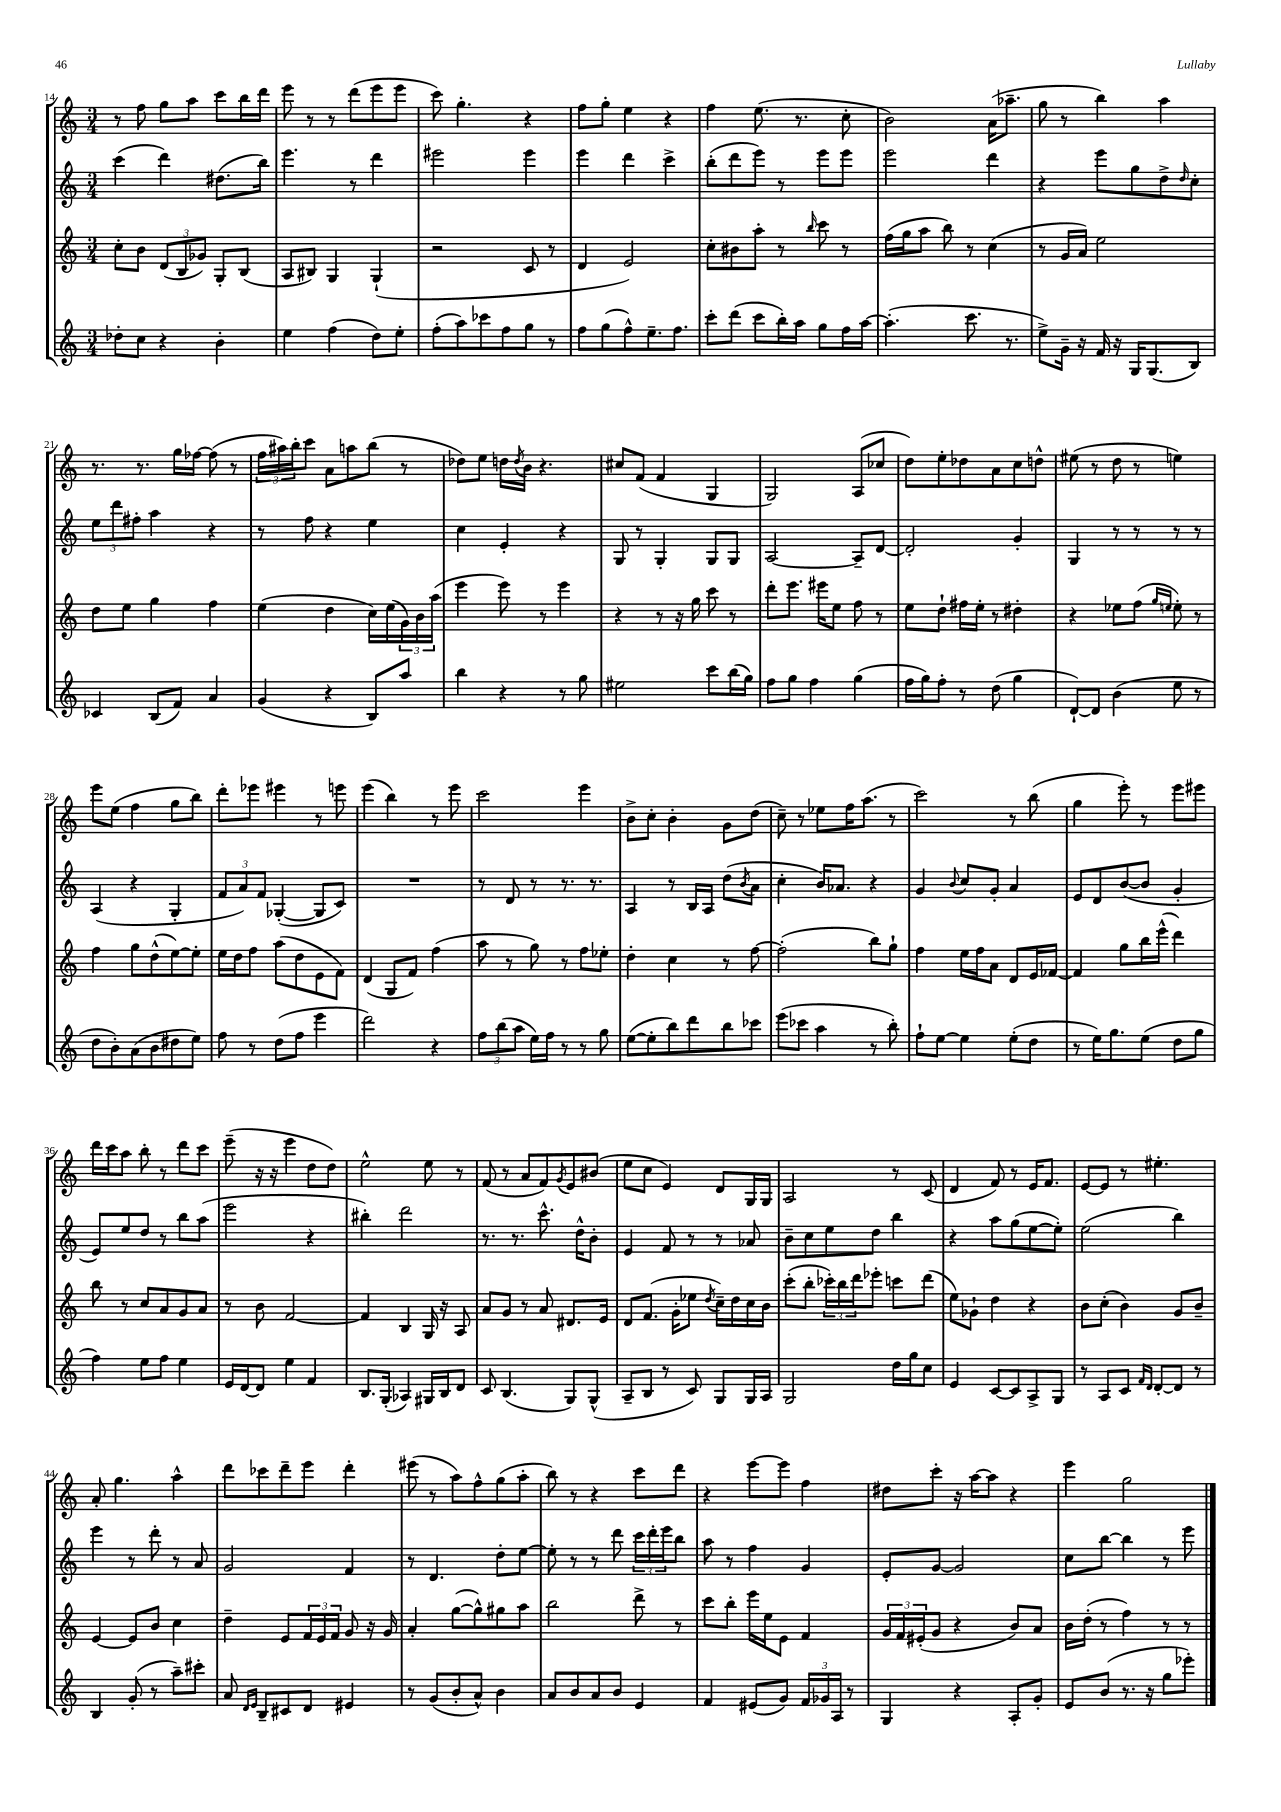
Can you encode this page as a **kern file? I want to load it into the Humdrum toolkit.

**kern	**kern	**kern	**kern
*staff4	*staff3	*staff2	*staff1
*clefG2	*clefG2	*clefG2	*clefG2
*k[]	*k[]	*k[]	*k[]
*M3/4	*M3/4	*M3/4	*M3/4
8dd-'\L	8cc'\L	(4ccc\	8r
8cc\J	8b\J	.	8ff\
4r	(12d/L	4ddd\)	8gg\L
.	12B/	.	.
.	.	.	8aa\J
.	12g-/J)	.	.
4b'\	8G'/L	(8.dd#\L	8ccc\L
.	(8B/J	.	16bb\L
.	.	16bb\Jk)	16ddd\JJ
=	=	=	=
4ee\	8A/L	4.eee\	8eee\
.	8B#/J)	.	8r
(4ff\	4G/	.	8r
.	.	8r	(8ddd\L
8dd\L)	(4G`/	4ddd\	8eee\
8ee'\J	.	.	8eee\J
=	=	=	=
(8ff'\L	2r	2eee#\	8ccc\)
8aa\)	.	.	4.gg'\
8ccc-\	.	.	.
8ff\	.	.	.
8gg\J	8c/	4eee#\	4r
8r	8r	.	.
=	=	=	=
8ff\L	4d/	4eee\	8ff\L
(8gg\	.	.	8gg'\J
8ff^^\)	2e/)	4ddd\	4ee\
8.ee~\	.	.	.
.	.	4ccc^\	4r
8.ff\J	.	.	.
=	=	=	=
8ccc'\L	8cc'\L	(8bb'\L	4ff\
(8ddd\J	8b#\	8ddd\	.
8ccc\L	8aa'\J	8eee\J)	(8.ee\
16bb'\L)	8r	8r	.
16aa\JJ	.	.	8.r
.	16qqbb/	.	.
8gg\L	8ccc\	8eee\L	.
16ff\L	8r	8eee\J	8cc'\
[16aa\JJ	.	.	.
=	=	=	=
(4.aa'\]	(16ff\LL	2eee\	2b\)
.	16gg\J	.	.
.	8aa\J	.	.
.	8bb\)	.	.
8.ccc\	8r	.	.
.	(4cc\	4ddd\	(16a\LK
8.r	.	.	8.aa-~\J
=	=	=	=
8ee^\L)	8r	4r	8gg\
16g~\Jk	16g/LL	.	8r
16r	16a/JJ)	.	.
16f/	2ee\	8eee\L	4bb\)
16r	.	.	.
16G/LK	.	8gg\	.
(8.G/	.	.	.
.	.	8dd^\	4aa\
.	.	16qqdd/	.
8B/J)	.	8cc'\J	.
=	=	=	=
4c-/	8dd\L	12ee\L	8.r
.	.	12ddd\	.
.	8ee\J	.	.
.	.	12ff#'\J	.
.	.	.	8.r
(8B/L	4gg\	4aa\	.
8f/J)	.	.	16gg\LL
.	.	.	[16ff-\JJ
4a/	4ff\	4r	(8ff-\]
.	.	.	8r
=	=	=	=
(4g/	(4ee\	8r	24ff\LL
.	.	.	24aa#\)
.	.	.	24bb'\J
.	.	8ff\	8ccc\J
4r	4dd\	4r	8a\L
.	.	.	8aa\
8B/L)	16cc\LL)	4ee\	(8bb\J
.	(16ee\	.	.
8aa/J	24g\)	.	8r
.	24b\	.	.
.	(24aa\JJ	.	.
=	=	=	=
4bb\	4eee\	4cc\	8dd-\L)
.	.	.	8ee\J
4r	8eee\)	4e'/	16dd\LL
.	.	.	8qdd/
.	.	.	16b\JJ
.	8r	.	4.r
8r	4eee\	4r	.
8gg\	.	.	.
=	=	=	=
2ee#\	4r	8G/	8cc#/L
.	.	8r	(8f/J
.	8r	4G'/	4f/
.	16r	.	.
.	16gg\	.	.
8ccc\L	8ccc\	8G/L	4G/
(16bb\L	8r	8G/J	.
16gg\JJ)	.	.	.
=	=	=	=
8ff\L	8ddd'\L	[2A/	2G/)
8gg\J	8.eee\J	.	.
4ff\	.	.	.
.	16eee#\LK	.	.
.	8ee\J	.	.
(4gg\	8ff\	8A~/]L	(8A/L
.	8r	[8d/J	8cc-/J
=	=	=	=
16ff\LL	8ee\L	2d'/]	8dd\L)
16gg\J)	.	.	.
8ff'\J	8dd`\J	.	8ee'\
8r	16ff#\LL	.	8dd-\
.	16ee'\JJ	.	.
(8dd\	8r	.	8a\
4gg\	4dd#'\	4g'/	8cc\
.	.	.	8dd^^\J
=	=	=	=
[8d`/L)	4r	4G/	(8ee#\
8d/]J	.	.	8r
(4b\	8ee-\L	8r	8dd\
.	(8ff\J	8r	8r
.	16qqgg/LL	.	.
.	16qqee/JJ	.	.
8ee\	8ee'\)	8r	4ee\)
8r	8r	8r	.
=	=	=	=
8dd\L	4ff\	(4A/	8eee\L
8b'\)	.	.	(8ee\J
(8a\	8gg\L	4r	4ff\
8b\	(8dd^^\	.	.
8dd#\	[8ee\)	4G'/	8gg\L
8ee\J)	8ee'\]J	.	8bb\J)
=	=	=	=
8ff\	16ee\LL	12f/L	8ddd'\L
.	16dd\J	.	.
.	.	12a/)	.
8r	8ff\J	.	8eee-\J
.	.	12f/J	.
(8dd\L	(8aa\L	([4G-'/	4eee#\
8ff\J	8dd\	.	.
4eee\	8e\	8G-/]L	8r
.	8f\J)	8c/J)	8eee\
=	=	=	=
2ddd\)	(4d/	2.r	(4eee\
.	8G/L	.	4bb\)
.	8f/J)	.	.
4r	(4ff\	.	8r
.	.	.	8eee\
=	=	=	=
12ff\L	8aa\	8r	2ccc\
(12bb\	.	.	.
.	8r	8d/	.
12aa\J	.	.	.
16ee\LL)	8gg\)	8r	.
16ff\JJ	.	.	.
8r	8r	8.r	.
8r	8ff\L	.	4eee\
.	.	8.r	.
8gg\	8ee-'\J	.	.
=	=	=	=
([8ee\L	4dd'\	4A/	8b^\L
8ee'\]	.	.	8cc'\J
8bb\)	4cc\	8r	4b'\
8ddd\	.	16B/LL	.
.	.	16A/JJ	.
8bb\	8r	(8dd\L	8g\L
.	.	8qb/	.
8ccc-\J	[8ff\	8a\J	(8dd\J
=	=	=	=
(8eee\L	(2ff'\]	4cc'\	8cc~\)
8ccc-\J	.	.	8r
4aa\	.	16b/LK)	8ee-\L
.	.	8.a-/J	.
.	.	.	16ff\K
.	.	.	(8.aa\J
8r	8bb\L)	4r	.
8bb'\)	8gg`\J	.	8r
=	=	=	=
8ff`\L	4ff\	4g/	2ccc\)
[8ee\J	.	.	.
.	.	8qqb/	.
4ee\]	16ee\LL	8cc/L	.
.	16ff\J	.	.
.	8a\J	8g'/J	.
(8ee'\L	8d/L	4a/	8r
8dd\J	16e/L	.	(8bb\
.	[16f-/JJ	.	.
=	=	=	=
8r	4f-/]	8e/L	4gg\
16ee\LK)	.	8d/	.
8.gg\	.	.	.
.	8gg\L	([8b/	8eee'\)
(8ee\J	16bb\L	8b/]J	8r
.	(16eee^^\JJ	.	.
8dd\L	4ddd\)	4g'/	8eee\L
8gg\J	.	.	8eee#\J
=	=	=	=
4ff\)	8bb\	8e/L)	16ddd\LL
.	.	.	16ccc\J
.	8r	8ee/	8aa\J
8ee\L	8cc/L	8dd/J	8bb'\
8ff\J	8a/	8r	8r
4ee\	8g/	8bb\L	8ddd\L
.	8a/J	(8aa\J	8ccc\J
=	=	=	=
16e/LL	8r	2eee\	(8eee~\
[16d/J	.	.	.
8d/]J	8b\	.	16r
.	.	.	16r
4ee\	[2f/	.	4eee\
4f/	.	4r	8dd\L
.	.	.	8dd\J)
=	=	=	=
8.B/L	4f/]	4bb#'\)	2ee^^\
(16G'/Jk	.	.	.
4A-/)	4B/	2ddd\	.
16G#/LL	16G/	.	8ee\
16B/J	16r	.	.
8d/J	8A/	.	8r
=	=	=	=
8c/	8a/L	8.r	(8f/
(4.B/	8g/J	.	8r
.	.	8.r	.
.	8r	.	8a/L
.	8a/	8.ccc^^\	8f/)
.	.	.	8qg/
8G/L)	8.d#/L	.	8e/
.	.	16dd^^\LK	.
(8G^^/J	.	8b'\J	(8b#/J
.	16e/Jk	.	.
=	=	=	=
8A~/L	8d/L	4e/	8ee\L
8B/J	(8.f/J	.	8cc\J
8r	.	8f/	4e/)
.	16g'\LK	.	.
8c/)	8ee-\J	8r	.
.	8qdd/	.	.
8G/L	16cc~\LL)	8r	8d/L
.	16dd\	.	.
16G/L	16cc\	8a-/	16G/L
16A/JJ	16b\JJ	.	16G/JJ
=	=	=	=
2G/	(8ccc'\L	8b~\L	2A/
.	8bb'\J	8cc\	.
.	24ccc-'\LL)	8ee\	.
.	24bb\	.	.
.	24ddd\J	.	.
.	8eee-'\J	8dd\J	.
16dd\LL	8ccc\L	4bb\	8r
16gg\J	.	.	.
8cc\J	(8ddd\J	.	(8c/
=	=	=	=
4e/	8ee\L)	4r	4d/
.	8g-`\J	.	.
[8c/L	4dd\	8aa\L	8f/)
8c/]	.	(8gg\	8r
8A^/	4r	[8ee\	16e/LK
.	.	.	8.f/J
8G/J	.	8ee'\]J)	.
=	=	=	=
8r	8b\L	(2ee\	[8e/L
8A/L	(8cc'\J	.	8e/]J
8c/J	4b\)	.	8r
16qqf/LL	.	.	.
16qqd/JJ	.	.	.
[8d'/L	.	.	4.ee#'\
8d/]J	8g/L	4bb\)	.
8r	8b~/J	.	.
=	=	=	=
4B/	[4e/	4eee\	8a'/
.	.	.	4.gg\
(8g'/	8e/]L	8r	.
8r	8b/J	8ddd'\	.
8aa~\L)	4cc\	8r	4aa^^\
8ccc#'\J	.	8a/	.
=	=	=	=
8a/	4dd~\	2g/	8ddd\L
16qqd/LL	.	.	.
16qqe/JJ	.	.	.
8B~/L	.	.	8ccc-\
8c#/	8e/L	.	8ddd~\
8d/J	24f/L	.	8eee\J
.	24e/	.	.
.	24f/JJ	.	.
4e#/	8g/	4f/	4ddd'\
.	16r	.	.
.	16g/	.	.
=	=	=	=
8r	4a'/	8r	(8eee#\
(8g/L	.	4.d/	8r
8b'/	([8gg\L	.	8aa\L)
8a^^/J)	8gg^^\])	.	8ff^^\
4b\	8gg#\	8dd'\L	(8gg\
.	8aa\J	[8ee\J	8aa'\J
=	=	=	=
8a/L	2bb\	8ee'\]	8bb\)
8b/	.	8r	8r
8a/	.	8r	4r
8b/J	.	8ddd\	.
4e/	8ddd^\	24ccc\LL	8ccc\L
.	.	24ddd'\	.
.	.	24eee\J	.
.	8r	8bb\J	8ddd\J
=	=	=	=
4f/	8ccc\L	8aa\	4r
.	8bb'\J	8r	.
(8e#/L	16eee\LL	4ff\	[8eee\L
.	16ee\J	.	.
8g/J)	8e\J	.	8eee\]J
24f/LL	4f/	4g/	4ff\
24g-/	.	.	.
24A/JJ	.	.	.
8r	.	.	.
=	=	=	=
4G/	24g/LL	8e'/L	8dd#\L
.	24f/	.	.
.	(24e#'/J	.	.
.	8g/J	[8g/J	8ccc'\J
4r	4r	2g/]	16r
.	.	.	[16aa\LK
.	.	.	8aa\]J
8A'/L	8b/L)	.	4r
8g'/J	8a/J	.	.
=	=	=	=
8e/L	16b\LL	8cc\L	4eee\
.	(16dd'\JJ	.	.
(8b/J	8r	[8bb\J	.
8.r	4ff\)	4bb\]	2gg\
16r	.	.	.
8gg\L	8r	8r	.
8eee-'\J)	8r	8eee\	.
==	==	==	==
*-	*-	*-	*-
